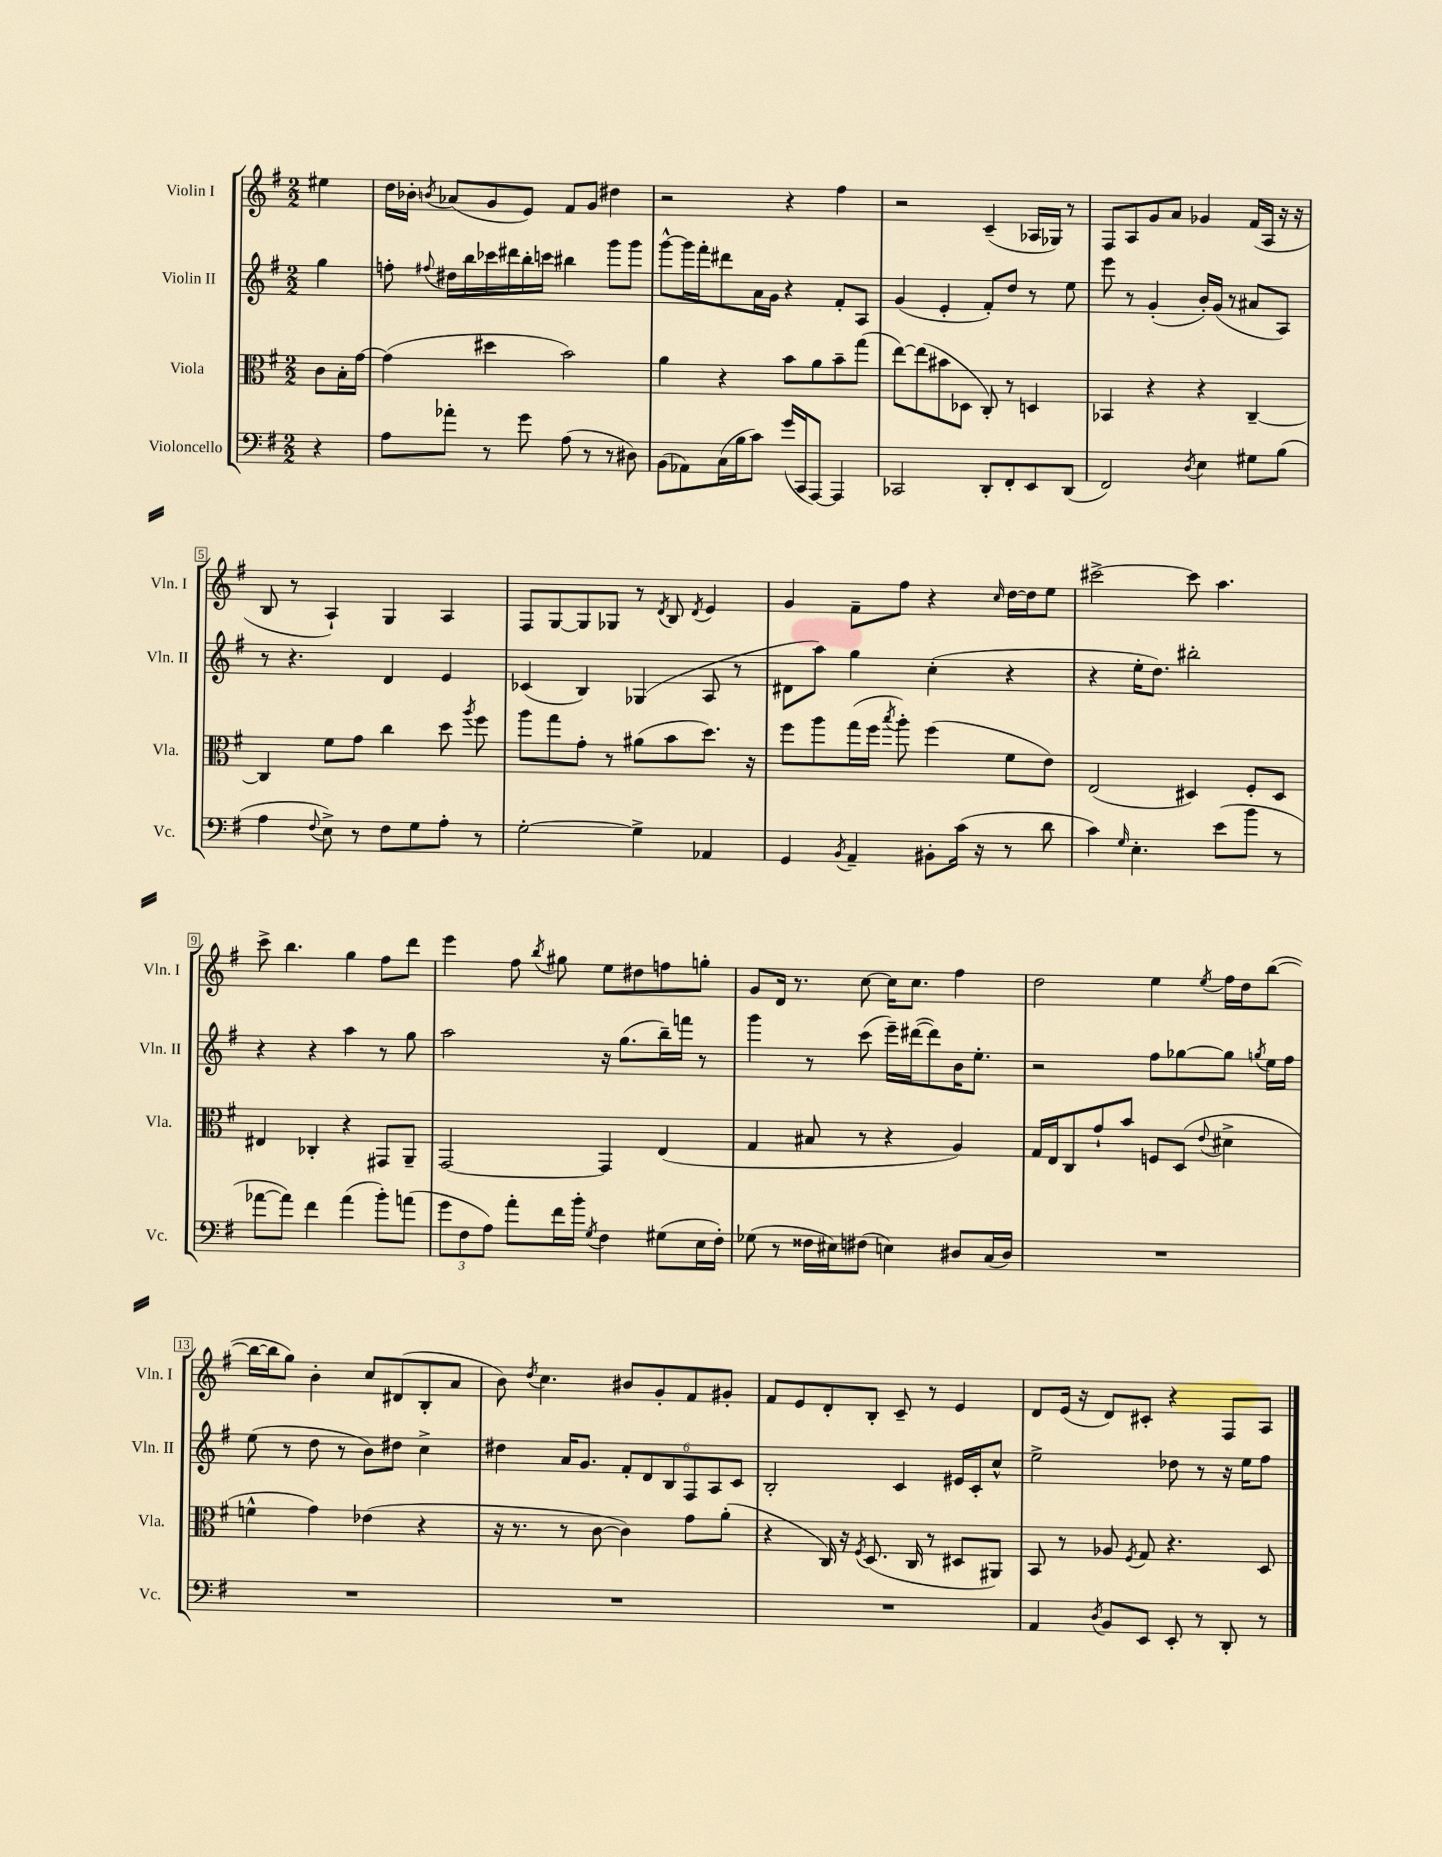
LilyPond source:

<<
\new StaffGroup <<
\new Staff = "s0" \with { instrumentName = "Violin I" shortInstrumentName = "Vln. I" } {
    \clef treble \key g \major \numericTimeSignature \time 2/2 \partial 4
    \autoBeamOff eis''4 |
    d''16[ bes'16]-. \acciaccatura { b'8 } aes'8[( g'8 e'8]) fis'8[ g'8] dis''4 |
    r2 r4 fis''4 |
    r2 c'4--( aes16[ ges16]) r8 |
    fis8[ a8 g'8 a'8] ges'4 fis'16[( a16] r16 r16 |
    b8 r8 a4-!) g4 a4 |
    fis8[ g8~ g8 ges8] r8 \acciaccatura { d'8 } b8 \acciaccatura { d'8 } e'4 |
    g'4 fis'8[-- fis''8] r4 \grace { c''16 } d''16[~ d''16 e''8] |
    cis'''2~-> cis'''8 a''4. |
    c'''8-> b''4. g''4 fis''8[ d'''8] |
    e'''4 fis''8 \acciaccatura { b''8 } gis''8 e''8[ dis''8 f''8 g''8]-. |
    g'8[ d'16] r8. c''8~ c''16[ c''8.] fis''4 |
    d''2 e''4 \acciaccatura { e''8 } fis''16[ d''16 b''8]~( |
    b''16[~ b''16 g''8]) b'4-. c''8[ dis'8( b8-. a'8] |
    b'8) \acciaccatura { d''8 } c''4. bis'8[ g'8-. fis'8 gis'8]-. |
    fis'8[ e'8 d'8-. b8]-. c'8-- r8 e'4 |
    d'8[ e'16]( r16 d'8[) cis'8]-. r4 fis8[ a8] \bar "|." |
}
\new Staff = "s1" \with { instrumentName = "Violin II" shortInstrumentName = "Vln. II" } {
    \clef treble \key g \major \numericTimeSignature \time 2/2 \partial 4
    \autoBeamOff g''4 |
    f''8-. \appoggiatura { fis''8 } dis''16[ b''16 ces'''16 dis'''16 b''16-. c'''16] bis''4 g'''8[ g'''8] |
    g'''8[~-^ g'''16 fis'''16-. dis'''8 a'16 g'16] r4 fis'8[-. a8] |
    g'4( e'4-. fis'8[-.) d''8] r8 e''8 |
    e'''8 r8 g'4-.( b'16[-.) g'16]( r8 ais'8[ a8]) |
    r8 r4. d'4 e'4 |
    ces'4( b4) ges4( a8 r8 |
    dis'8[ a''8]) g''4 c''4-.( r4 |
    r4 e''16[-. d''8.]) bis''2-. |
    r4 r4 a''4 r8 g''8 |
    a''2 r16 g''8.[( b''16--) f'''16] r8 |
    g'''4 r8 c'''8( e'''16[--) dis'''16~( dis'''8) b'16 e''8.]-. |
    r2 fis''8[ ges''8~ ges''8] \acciaccatura { g''8 } e''16[ fis''16] |
    e''8( r8 d''8 r8 b'8[) dis''8] c''4-> |
    dis''4 a'16[ g'8.] \tuplet 6/4 { fis'8[-. d'8 b8 fis8 a8 c'8] } |
    b2-. c'4 eis'16[ c'16-. c''8]-^ |
    e''2-> des''8 r8 r16 e''16[ fis''8] \bar "|." |
}
\new Staff = "s2" \with { instrumentName = "Viola" shortInstrumentName = "Vla." } {
    \clef alto \key g \major \numericTimeSignature \time 2/2 \partial 4
    \autoBeamOff c'8[ b16-. g'16]~ |
    g'4( dis''4 b'2) |
    a'4 r4 b'8[ a'8 b'8-- g''8]( |
    e''8[~) e''8( bis'8 des8] c8-.) r8 d4 |
    bes,4 r4 r4 c4~-- |
    c4 fis'8[ g'8] c''4 d''8 \acciaccatura { a''8 } fis''8 |
    a''8[ g''8 g'8]-. r8 ais'8[( b'8 d''8.]) r16 |
    fis''8[ a''8 g''16( fis''16] \acciaccatura { b''8 } a''8-.) fis''4( fis'8[ e'8]) |
    e2( dis4) fis8[-. dis8] |
    eis4 ces4-. r4 gis,8[ a,8]-- |
    g,2~ g,4 e4( |
    g4 bis8 r8 r4 a4) |
    g16[ e16 c8 g'8-! b'8] f8[ d8]( \appoggiatura { e'8 } dis'4-> |
    f'4-^ g'4) ees'4( r4 |
    r16 r8. r8 c'8~ c'4) g'8[ a'8]-.( |
    r4 c16) r16 \acciaccatura { fis8 } d8.( c16 r8 dis8[ ais,8]) |
    b,8 r8 aes8 \acciaccatura { fis8 } g8 r4. d8 \bar "|." |
}
\new Staff = "s3" \with { instrumentName = "Violoncello" shortInstrumentName = "Vc." } {
    \clef bass \key g \major \numericTimeSignature \time 2/2 \partial 4
    \autoBeamOff r4 |
    a8[ aes'8]-. r8 g'8 a8( r8 r8 dis8) |
    b,8[( aes,8) c16( b16 c'8]) g'16[( c,16 a,,8]~) a,,4 |
    ces,2 d,8[-. fis,8-. e,8 d,8]( |
    fis,2) \acciaccatura { d8 } e4 gis8[ b8]( |
    a4 \appoggiatura { fis8 } e8->) r8 fis8[ g8 a8]-. r8 |
    g2~-. g4-> aes,4 |
    g,4 \acciaccatura { b,8 } a,4-- bis,8[-. c'16]( r16 r8 d'8 |
    c'4) \grace { g16 } e4.-. e'8[( b'8] r8 |
    aes'8[~ aes'8]) fis'4 aes'4( b'8[-.) a'8]( |
    \tuplet 3/2 { g'8[ fis8 a8]) } a'8[-. fis'16 b'16]-. \acciaccatura { g8 } fis4 gis8[( e16 fis16]-.) |
    ges8( r8 fisis16[ eis16) fis8]( e4) dis8[ c16( dis16]) |
    R1 |
    R1 |
    R1 |
    R1 |
    a,4 \acciaccatura { d8 } b,8[ e,8] e,8-. r8 d,8-. r8 \bar "|." |
}
>>
>>
\layout { \context { \Score \override BarNumber.stencil = #(make-stencil-boxer 0.1 0.3 ly:text-interface::print) } }
